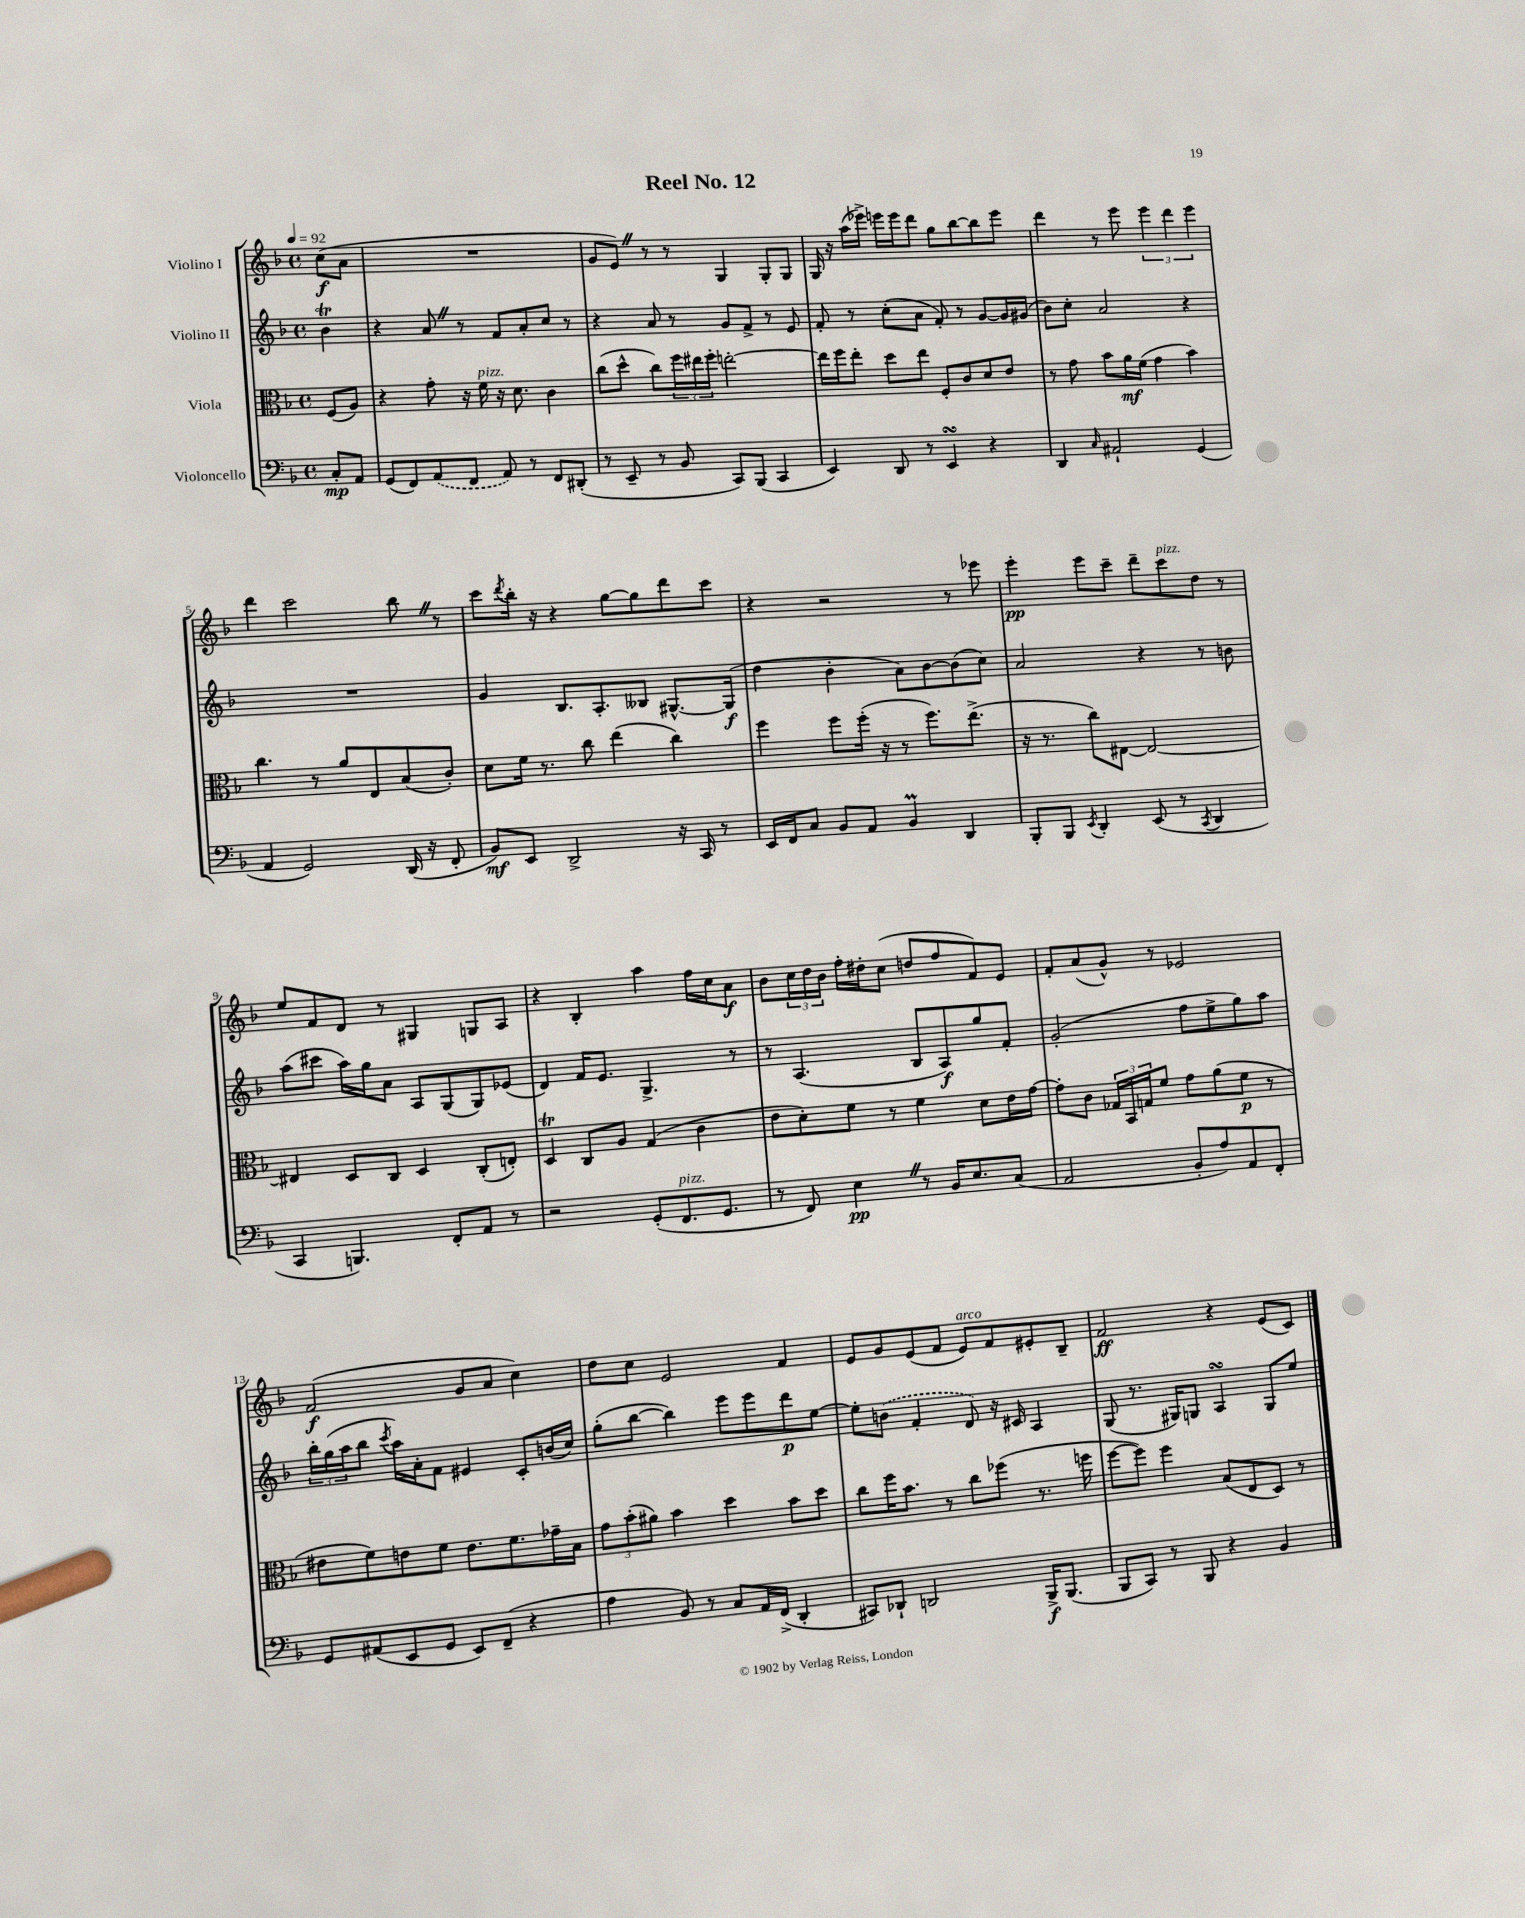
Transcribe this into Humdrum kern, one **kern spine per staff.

**kern	**kern	**kern	**kern
*staff4	*staff3	*staff2	*staff1
*clefF4	*clefC3	*clefG2	*clefG2
*k[b-]	*k[b-]	*k[b-]	*k[b-]
*M4/4	*M4/4	*M4/4	*M4/4
*met(c)	*met(c)	*met(c)	*met(c)
*MM92	*MM92	*MM92	*MM92
8C'	(8F	4b-	(8cc
8AA	8A)	.	8a
=	=	=	=
(8GG	4r	4r	1r
8FF)	.	.	.
(8AA	8g'	8a	.
8FF	16r	8r	.
.	16f	.	.
8AA)	16r	8f	.
.	8.d	.	.
8r	.	8a'	.
8FF	4c	8cc	.
(8DD#'	.	8r	.
=	=	=	=
8r	(8cc	4r	8g
8EE~	8dd^^	.	8e)
8r	8cc)	8a	8r
8BB-	24ff	8r	8r
.	24ee#	.	.
.	24ff'	.	.
8CC)	[2ee'	8g	4G
(8BBB-	.	8f^	.
4CC	.	8r	8G'
.	.	8e	8G
=	=	=	=
4EE)	16ee]	8f'	16G
.	16ff	.	16r
.	8ee'	8r	(16aa
.	.	.	16eee-^)
8DD	8dd	(8cc'	16eee
.	.	.	16eee
8r	8ee	8a	8ddd
4EE	8F'	8f')	8gg
.	8c	8r	[8bb-
4r	8d	[8g	8bb-]
.	8e	16g]	8eee
.	.	(16g#	.
=	=	=	=
4DD	8r	8b-)	4ddd
.	8g	8cc'	.
16qqC	.	.	.
2AA#`	8b-	2a	8r
.	16a	.	8eee
.	(16f	.	.
.	4g	.	6eee
.	.	.	6ddd
(4GG	4b-)	4r	.
.	.	.	6eee
=	=	=	=
4AA	4.cc	1r	4ddd
2GG)	.	.	2ccc
.	8r	.	.
.	8a	.	.
.	8E	.	.
(16DD	(8B-	.	8bb-
16r	.	.	.
8FF'	8c')	.	8r
=	=	=	=
8BB-)	8d	4g	8ccc
.	.	.	8qddd
8EE	16f	.	16bb-'
.	8.r	.	16r
2DD^	.	8.B-	4r
.	8cc	.	.
.	.	8.A'	.
.	(4ee	.	[8gg
.	.	8B--	8gg]
16r	4cc)	[8.G#^^	8ddd
16CC	.	.	.
8r	.	.	8ccc
.	.	(16G#]	.
=	=	=	=
16EE	4ff	4dd	4r
16FF	.	.	.
8C	.	.	.
8BB-	8ff	4b-'	2r
8AA	(16ff'	.	.
.	16r	.	.
4BB-	8r	8a)	.
.	8.ff)	[8b-	.
4DD	.	(8b-]	8r
.	(8.ee^	.	.
.	.	8cc)	8eee-
=	=	=	=
8BBB-'	16r	2a	4eee'
.	8.r	.	.
8BBB-	.	.	.
8qEE	.	.	.
4DD'	8cc)	.	8eee
.	[8E#	.	8ccc~
(8EE	2E#_	4r	8ddd~
8r	.	.	8ccc
8qCC	.	.	.
4DD	.	8r	8dd
.	.	8b	8r
=	=	=	=
4CC	4E#]	(8aa	8ee
.	.	8ccc#	8f
4.BBB)	8D	16aa)	8d
.	.	16gg	.
.	8C	8a	8r
.	4D	8A	4G#
8FF'	.	(8G	.
8AA	(8C'	8G)	8G
8r	8E')	(8e-	8A
=	=	=	=
2r	4D	4d)	4r
.	8C	16f	4B-'
.	.	8.e	.
.	8A	.	.
(8GG'	(4G	4.G^	4aa
8.FF	.	.	.
.	4c	.	16ff
8.GG	.	.	16cc
.	.	8r	8a
=	=	=	=
8r	8e	8r	8b-
8FF)	8d')	(4.A	24cc
.	.	.	24dd
.	.	.	24b-
4E	8f	.	16ff'
.	.	.	16dd#'
.	8r	.	(8cc
8r	4f	8B-	8dd
16BB-	.	8A)	8ff
8.E	.	.	.
.	8d	8gg	8f)
(8C	16e	8f'	8e
.	[16g	.	.
=	=	=	=
2AA	8g']	(2g'	8f'
.	8c	.	(8a
.	24G-	.	8g^^)
.	24BB-	.	.
.	24G	.	.
.	8f	.	8r
8BB-'	8g	8ff	2e-
8A)	(8a	8ee^	.
8AA	8f	8gg)	.
8FF'	8r	8aa	.
=	=	=	=
8GG	8e#	24bb-'	(2f
.	.	(24gg	.
.	.	24aa	.
(8AA#	8f)	8bb-	.
.	.	8qccc	.
8EE	8e	16aa)	.
.	.	16a'	.
8GG	8f	8f	.
8EE)	8.e	4e#	8g
(8FF~	.	.	8a
.	8.f	.	.
4r	.	8c'	4cc)
.	16g-~	(16b	.
.	16B-	16cc)	.
=	=	=	=
4A	12g	(8gg'	8dd
.	(12b-'	.	.
.	.	[8bb-	8cc
.	12a#)	.	.
8BB-)	4b-	4bb-])	2e
8r	.	.	.
8C	4dd	8eee	.
16AA	.	8eee	.
(16FF^	.	.	.
4DD'	8b-	8ddd	4f
.	8dd	[8ee	.
=	=	=	=
8CC#)	8cc	8ee']	8e
8DD-`	16ff	(8b	8g
.	8.b-	.	.
2DD	.	4f'	(8e
.	8r	.	8f
.	8cc	8d)	8e)
.	(8ff-	16r	8f
.	.	16c#	.
16BBB-^	8.r	4A	8e#'
(8.BBB-	.	.	.
.	.	.	8B-~
.	16ff	.	.
=	=	=	=
8BBB-	[8ff	(8G	2f
8CC)	8ff])	8.r	.
8r	4ff	.	.
.	.	16G#)	.
8BBB-	.	8G	.
4r	(8B-	4A	4r
.	8E	.	.
4BB-	8D)	8G	(8e
.	8r	8ee	8c)
==	==	==	==
*-	*-	*-	*-
